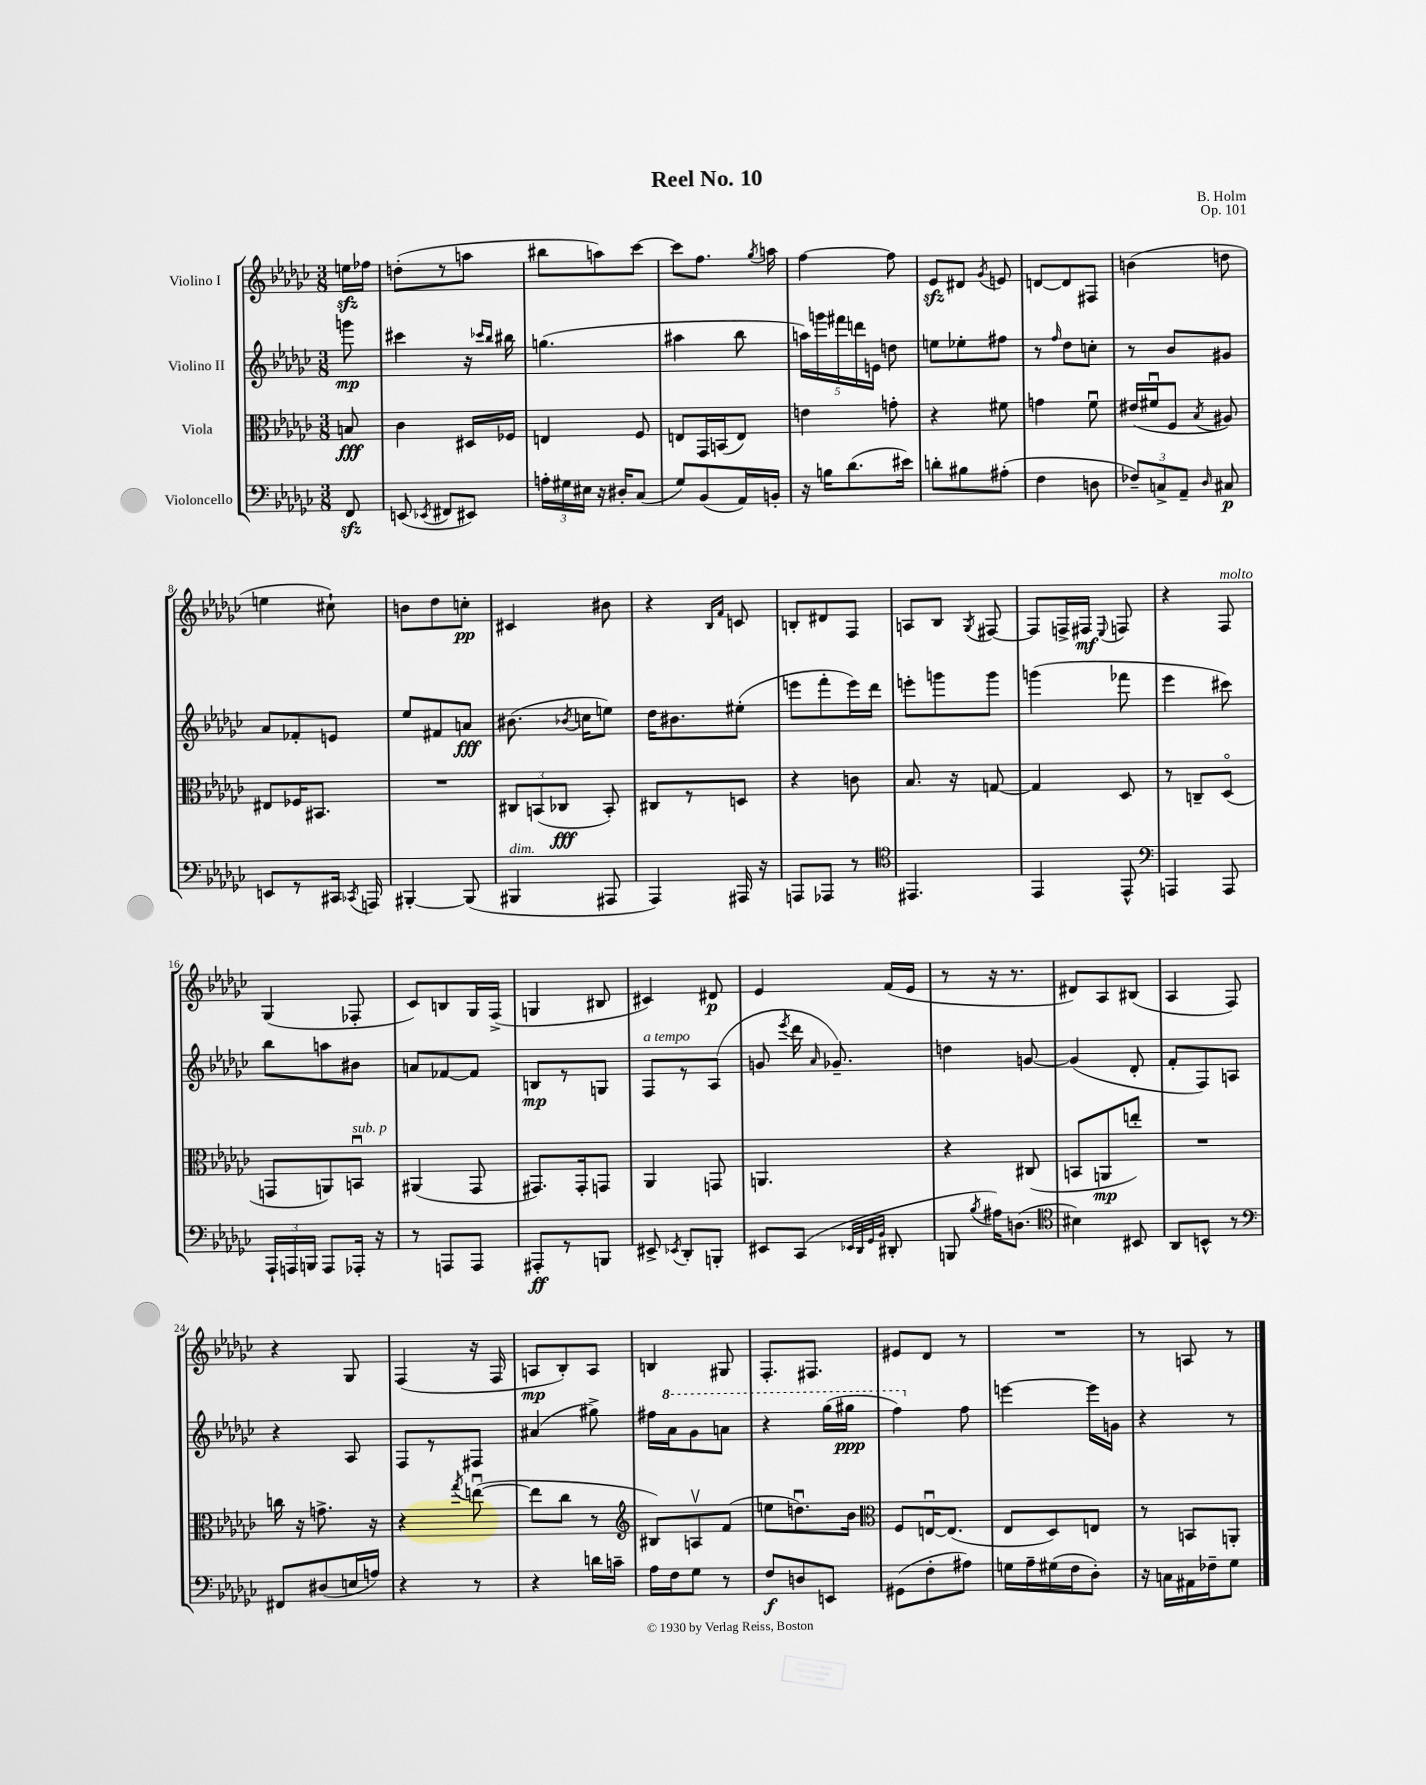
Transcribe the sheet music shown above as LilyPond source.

\header { title = "Reel No. 10" composer = "B. Holm" opus = "Op. 101" }
<<
\new StaffGroup <<
\new Staff = "s0" \with { instrumentName = "Violino I" } {
    \clef treble \key ges \major \numericTimeSignature \time 3/8 \partial 8
    \autoBeamOff e''16[\sfz fes''16] |
    d''8[-.( r8 a''8] |
    bis''8[ a''8) ces'''8]~ |
    ces'''8[ f''8.] \acciaccatura { ges''8 } a''16 |
    f''4~ f''8 |
    ees'8[\sfz dis'8] \acciaccatura { ges'8 } e'8 |
    d'8[~ d'8 fis8] |
    b'4( d''8 |
    e''4 cis''8-!) |
    b'8[ des''8 c''8]-.\pp |
    cis'4 bis'8 |
    r4 \grace { bes16[ f'16] } c'8 |
    b8[-. dis'8 f8] |
    a8[ bes8] \acciaccatura { ges8 } fis8~ |
    fis8[ f16-> fis16]\mf \appoggiatura { ees8 } f8 |
    r4 f8^\markup { \italic "molto" } |
    ges4( fes8-. |
    ces'8[) b8 ges16 f16]->( |
    g4 bis8 |
    cis'4) dis'8\p |
    ees'4 f'16[( ees'16] |
    r8 r16 r8. |
    dis'8[) aes8 bis8]( |
    aes4 f8) |
    r4 ges8 |
    f4( r16 f16 |
    a8[\mp bes8-.) a8] |
    b4 gis8 |
    f8.[-. fis8.] |
    eis'8[ des'8] r8 |
    R4. |
    r8 a8 r8 \bar "|." |
}
\new Staff = "s1" \with { instrumentName = "Violino II" } {
    \clef treble \key ges \major \numericTimeSignature \time 3/8 \partial 8
    \autoBeamOff g'''8\mp |
    cis'''4 r16 \grace { ces'''16[ bes''16] } bis''16 |
    g''4.( |
    ais''4 bes''8 |
    \tuplet 5/4 { a''16[) g'''16 fis'''16 d'''16 e'16] } d''8 |
    e''8[ ees''8-. fis''8] |
    r8 \grace { f''16 } des''8[ c''8]-. |
    r8 bes'8[ gis'8] |
    aes'8[ fes'8-. e'8] |
    ees''8[ fis'8 a'8]\fff |
    bis'8.( \acciaccatura { bes'8 } c''16[ e''8]) |
    des''16[ bis'8. eis''8]-.( |
    e'''8[ f'''8-. e'''16) des'''16] |
    e'''8[-. g'''8 g'''8] |
    g'''4( fes'''8 |
    ees'''4 cis'''8) |
    bes''8[ a''8 bis'8] |
    a'8[ fes'8~ fes'8] |
    b8[\mp r8 g8] |
    f8[^\markup { \italic "a tempo" } r8 aes8]( |
    g'8 \acciaccatura { ees'''8 } des'''16 \grace { aes'16 } ges'8.--) |
    d''4 g'8~ |
    g'4( des'8-. |
    f'8[-. f8) a8] |
    r4 aes8 |
    f8[ r8 fis8] |
    ais'4( gis''8->) |
    fis''16[ \ottava #1 aes''16 ges''8 a''8] |
    r4 ges'''16[( gis'''16]\ppp |
    f'''4) \ottava #0 f''8 |
    e'''4~ e'''16[ g'16] |
    r4 r8 \bar "|." |
}
\new Staff = "s2" \with { instrumentName = "Viola" } {
    \clef alto \key ges \major \numericTimeSignature \time 3/8 \partial 8
    \autoBeamOff b8\fff |
    ces'4 dis16[ fes16] |
    e4 f8 |
    e8[ ges,16 b,16( e8]) |
    e'4 g'8-. |
    r4 fis'8 |
    g'4 f'8\downbow |
    eis'16[( fis'16\downbow f8] \acciaccatura { bes8 } ais8) |
    eis8[ fes16 bis,8.] |
    R4. |
    \tuplet 3/2 { cis8[ b,8( ces8]\fff } b,8-.) |
    cis8[ r8 d8] |
    r4 c'8 |
    bes8. r16 g8~ |
    g4 des8 |
    r8 c8[-- des8]\flageolet( |
    g,8[ a,8) b,8]\downbow^\markup { \italic "sub. p" } |
    ais,4( ges,8 |
    gis,8.[) gis,16-. g,8] |
    aes,4 g,8 |
    a,4. |
    r4 cis8( |
    b,8[ a,8\mp e''8]-.) |
    R4. |
    c''16 r16 g'8.-> r16 |
    r4 \acciaccatura { ges''8 } e''8~\downbow( |
    e''8[ ces''8] r8 |
    \clef treble bis8[) a8\upbow f'8]( |
    e''8[ d''8.\downbow) bes'16] |
    \clef alto f8[ e16~\downbow e8.]( |
    ees8[ des8) e8] |
    r8 b,8[ a,8]-. \bar "|." |
}
\new Staff = "s3" \with { instrumentName = "Violoncello" } {
    \clef bass \key ges \major \numericTimeSignature \time 3/8 \partial 8
    \autoBeamOff f,8\sfz |
    e,8( \acciaccatura { ees,8 } fis,8[ eis,8]) |
    \tuplet 3/2 { a16[-. gis16 eis16] } r16 dis16[-. ces8]( |
    ges8[) bes,8( aes,16) b,16]-. |
    r16 b16[ des'8.( eis'16]) |
    d'8[-. bis8 ais8]-.( |
    f4 d8 |
    \tuplet 3/2 { fes8[--) c8-> aes,8]-- } \grace { des16 } cis8\p |
    e,8[ r8 cis,16] \acciaccatura { ces,8 } a,,16 |
    bis,,4~-. bis,,8( |
    bis,,4^\markup { \italic "dim." } ais,,8 |
    aes,,4) ais,,16 r16 |
    a,,8[ aes,,8] r8 |
    \clef tenor eis,4. |
    ees,4 ees,8-^ |
    \clef bass a,,4 a,,8 |
    \tuplet 3/2 { aes,,16[-! a,,16 b,,16] } a,,8[ aes,,16]-. r16 |
    r8 a,,8[ a,,8] |
    ais,,8[-.\ff r8 b,,8] |
    eis,8-> \acciaccatura { ees,8 } des,8[-. b,,8]-. |
    eis,8[ ces,8]( \grace { ees,32[ des,32 ges,32 bes,32] } dis,8-. |
    b,,8 \acciaccatura { bes8 } ais16[) d8.]( |
    \clef tenor bis4) bis,8 |
    aes,8[ b,8]-^ r8 |
    \clef bass fis,8[ dis8( e16 a16]) |
    r4 r8 |
    r4 d'16[ c'16]-- |
    aes16[ f16 ges8] r8 |
    f8[\f d8 e,8] |
    gis,8[( f8-. ais8]) |
    g16[ aes16-- gis16( f16 des8]-.) |
    r16 c16[ ais,16 fes16-- ges8] \bar "|." |
}
>>
>>
